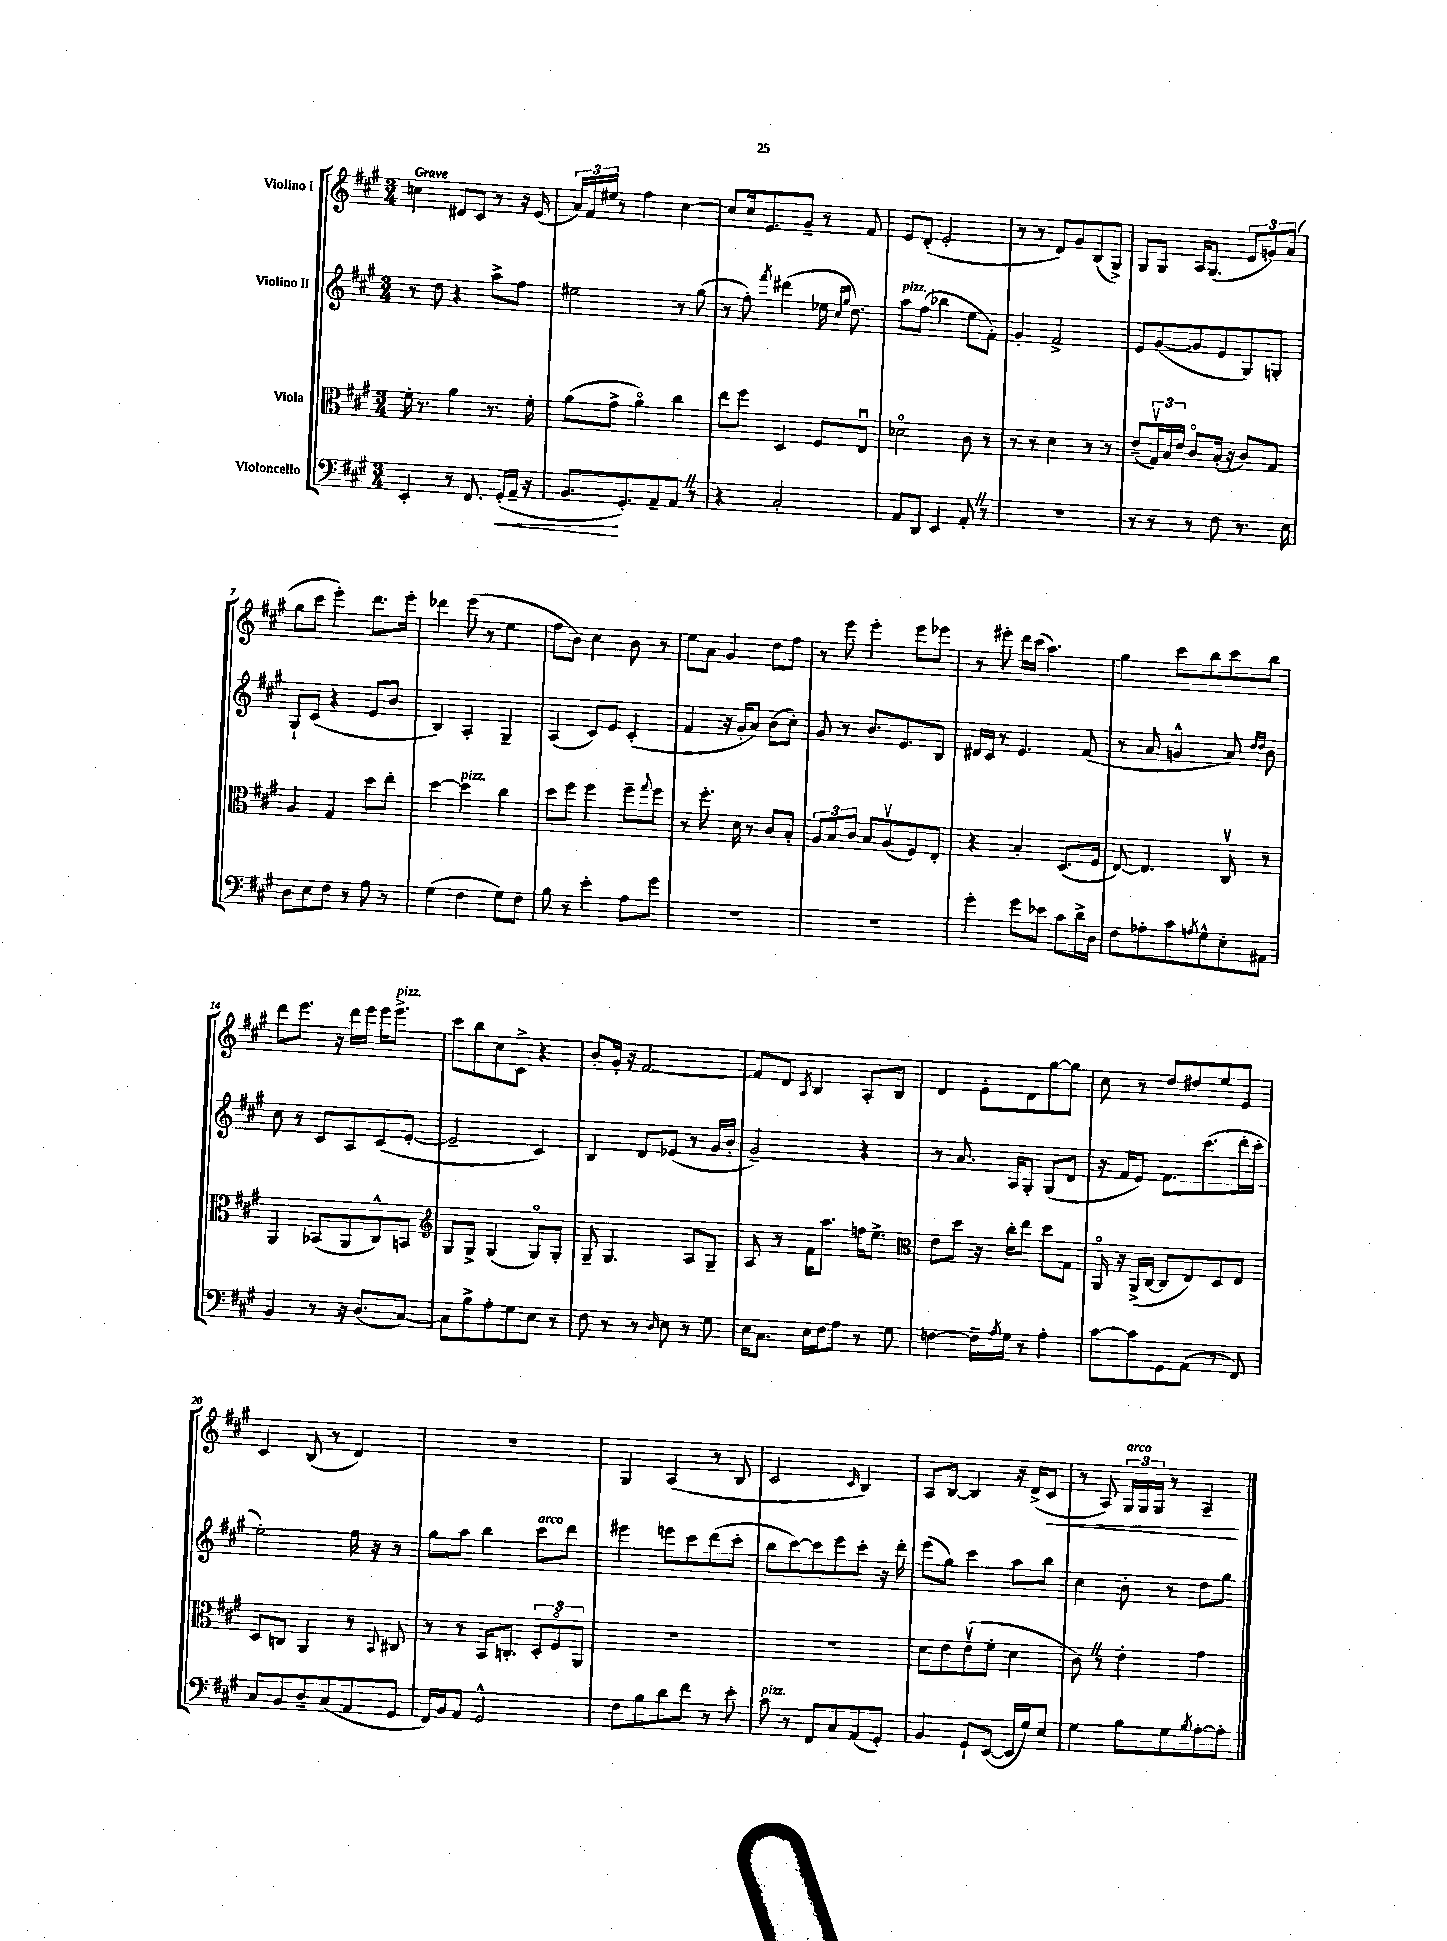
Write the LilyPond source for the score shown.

<<
\new StaffGroup <<
\new Staff = "s0" \with { instrumentName = "Violino I" } {
    \clef treble \key a \major \numericTimeSignature \time 3/4 \tempo "Grave"
    c''4 dis'8 cis'8 r8 r16 e'16( |
    \tuplet 3/2 { a'16) fis'16 eis''16 } r8 fis''4 cis''4~ |
    cis''8 cis''16 e'8. gis'8-- r8 fis'8 |
    e'8 d'8-.( e'2-. |
    r8 r8 d'8) gis'8 b8( gis8->) |
    gis8 gis8 a16 gis8.( \tuplet 3/2 { e'8 g'8) a'8( } |
    gis''8 cis'''8 e'''4-.) d'''8. e'''16-. |
    des'''4 e'''8( r8 e''4 |
    fis''8 b'8) cis''4 b'8 r8 |
    e''8 a'8 gis'4 d''8 fis''8 |
    r8 e'''8 e'''4-. e'''8 ees'''8 |
    r8 eis'''8-. d'''16 cis'''16( a''4.) |
    gis''4 cis'''8 b''8 cis'''8 b''8 |
    d'''8 e'''8. r16 d'''16 e'''16 e'''16 e'''8.->^\markup { \italic "pizz." } |
    cis'''8 b''8 cis''8 cis'8-> r4 |
    b'8-. gis'16-. r16 fis'2~ |
    fis'8 d'8 \acciaccatura { a8 } b4 a8-. b8 |
    d'4 e'8-. d'8 gis''8~ gis''8 |
    cis''8 r8 d''8 dis''8 e''8 e'8 |
    cis'4 b8( r8 d'4) |
    R2. |
    gis4 a4( r8 b8 |
    cis'2 \grace { cis'16 } b4) |
    a8 b8~ b4 r16 d'16->( cis'8\< |
    r8 a8) \tuplet 3/2 { gis16^\markup { \italic "arco" } gis16 gis16 } r8 a4--\! \bar "|." |
}
\new Staff = "s1" \with { instrumentName = "Violino II" } {
    \clef treble \key a \major \numericTimeSignature \time 3/4
    r8 d''8 r4 a''8-> fis''8 |
    eis''2 r8 gis''8( |
    r8 fis''8-.) \acciaccatura { fis'''8 } dis'''4( ees''16 \grace { cis''16 gis''16 } d''8.) |
    a''8^\markup { \italic "pizz." } fis''8( bes''4 e''8 fis'8-.) |
    gis'4-. fis'2-> |
    e'8 gis'8~( gis'8 e'8 gis8) g8-. |
    gis8-! cis'8( r4 e'8 b'8 |
    b4) a4-. gis4-- |
    a4( cis'8) e'8 cis'4-.( |
    fis'4 r16 gis'16-. a'8) b'8( cis''8-.) |
    gis'8 r8 b'8. e'8. b8 |
    dis'16 cis'16 r8 e'4. fis'8( |
    r8 a'8 g'4-^ a'8) \grace { d''16 d''16 } b'8 |
    cis''8 r8 cis'8 a8 cis'8( e'8~-. |
    e'2-- cis'4) |
    b4 d'8 ees'8( r8 gis'16 b'16-. |
    gis'2--) r4 |
    r8 a'8. a16 gis8-. gis8( d'8 |
    r16 fis'16 e'8) fis'8. cis'''8.( d'''16-. cis'''16-. |
    e''2-.) fis''16 r16 r8 |
    gis''8 a''8 b''4 cis'''8^\markup { \italic "arco" } d'''8 |
    eis'''4 e'''8 cis'''8 d'''8( cis'''8-. |
    b''8 cis'''8~) cis'''8 e'''8 cis'''8-. r16 d'''16-. |
    e'''8( gis''8) cis'''4 a''8 b''8 |
    cis''4 b'8-. r8 d''8 gis''8 \bar "|." |
}
\new Staff = "s2" \with { instrumentName = "Viola" } {
    \clef alto \key a \major \numericTimeSignature \time 3/4
    fis'16-. r8. a'4 r8. fis'16-. |
    a'8( gis'8-> a'4\flageolet) cis''4 |
    e''8 fis''8 d4 fis8 e8\downbow |
    des'2\flageolet cis'8 r8 |
    r8 r8 d'4 r8 r8 |
    e'8--( \tuplet 3/2 { gis16\upbow) b16 e'16 } cis'8\flageolet b16-.( r16 cis'8) gis8 |
    a4 gis4 d''8 e''8-. |
    d''4~ d''4^\markup { \italic "pizz." } cis''4 |
    d''8 fis''8 fis''4 fis''8-- \appoggiatura { gis''8 } fis''8 |
    r8 fis''8.-. d'16 r8 cis'8 b8-. |
    \tuplet 3/2 { a8 b8 cis'8 } b8 a8\upbow( fis8) e8-. |
    r4 b4-. d8.( fis16 |
    e8~) e4. cis8\upbow r8 |
    a,4 bes,8( a,8 cis8-^) b,8 |
    \clef treble gis8 gis8-> gis4( gis8\flageolet) gis8-. |
    gis8-- gis4. a8 gis8-- |
    a8 r8 fis'16 a''8. f''16 e''8.-> |
    \clef alto e'8 d''8 r16 cis''16-. e''8 d''8 gis8 |
    a,16\flageolet r16 a,16->( cis16~ cis8 e8) d8 e8 |
    d8 c8 a,4 r8 \appoggiatura { b,8 } cis8 |
    r8 r8 b,16 c8.-. \tuplet 3/2 { d8-. fis8\flageolet a,8 } |
    R2. |
    R2. |
    d'8 e'8 e'8\upbow( fis'8-. d'4 |
    cis'8) \once \override BreathingSign.text = \markup { \musicglyph "scripts.caesura.straight" } \breathe r8 e'4-. gis'4 \bar "|." |
}
\new Staff = "s3" \with { instrumentName = "Violoncello" } {
    \clef bass \key a \major \numericTimeSignature \time 3/4
    e,4-. r8 fis,8. gis,16-.\<( a,16-- r16 |
    b,8.\! gis,8.-.) a,8-- a,8 \once \override BreathingSign.text = \markup { \musicglyph "scripts.caesura.straight" } \breathe r8 |
    r4 cis2-. |
    a,8 d,8 e,4 a,8-. \once \override BreathingSign.text = \markup { \musicglyph "scripts.caesura.straight" } \breathe r8 |
    R2. |
    r8 r8 r8 fis8 r8. e16 |
    d8 e8 fis8 r8 a8 r8 |
    gis4( fis4 gis8) fis8 |
    b8 r8 e'4-. a8 gis'8 |
    R2. |
    R2. |
    gis'4-. gis'8 ees'8 cis'8 d'16-> d16 |
    fis8 aes8-. cis'8 \acciaccatura { a8 } gis8-^ e8-. ais,8 |
    b,4 r8 r16 d8.( cis8~) |
    cis8 b8-> a8-. gis8 e8 r8 |
    fis8 r8 r8 \grace { d16 } e8 r8 gis8 |
    e16 cis8. e16 fis16 a8 r8 gis8 |
    f4~ f16-- \acciaccatura { a8 } gis16 r8 a4-. |
    cis'8~ cis'8 gis,8 a,8( r8 fis,8) |
    cis8 b,8 d8-- cis8( a,8 gis,8 |
    fis,16) b,16 a,8 gis,2-^ |
    fis8 b8 d'8 fis'8 r8 e'8-. |
    cis'8^\markup { \italic "pizz." } r8 fis,8 cis8 a,8( gis,8-.) |
    b,4 gis,8-! e,8~( e,16 gis16) e8 |
    gis4 b8 gis8 \acciaccatura { b8 } a8~-. a8-. \bar "|." |
}
>>
>>
